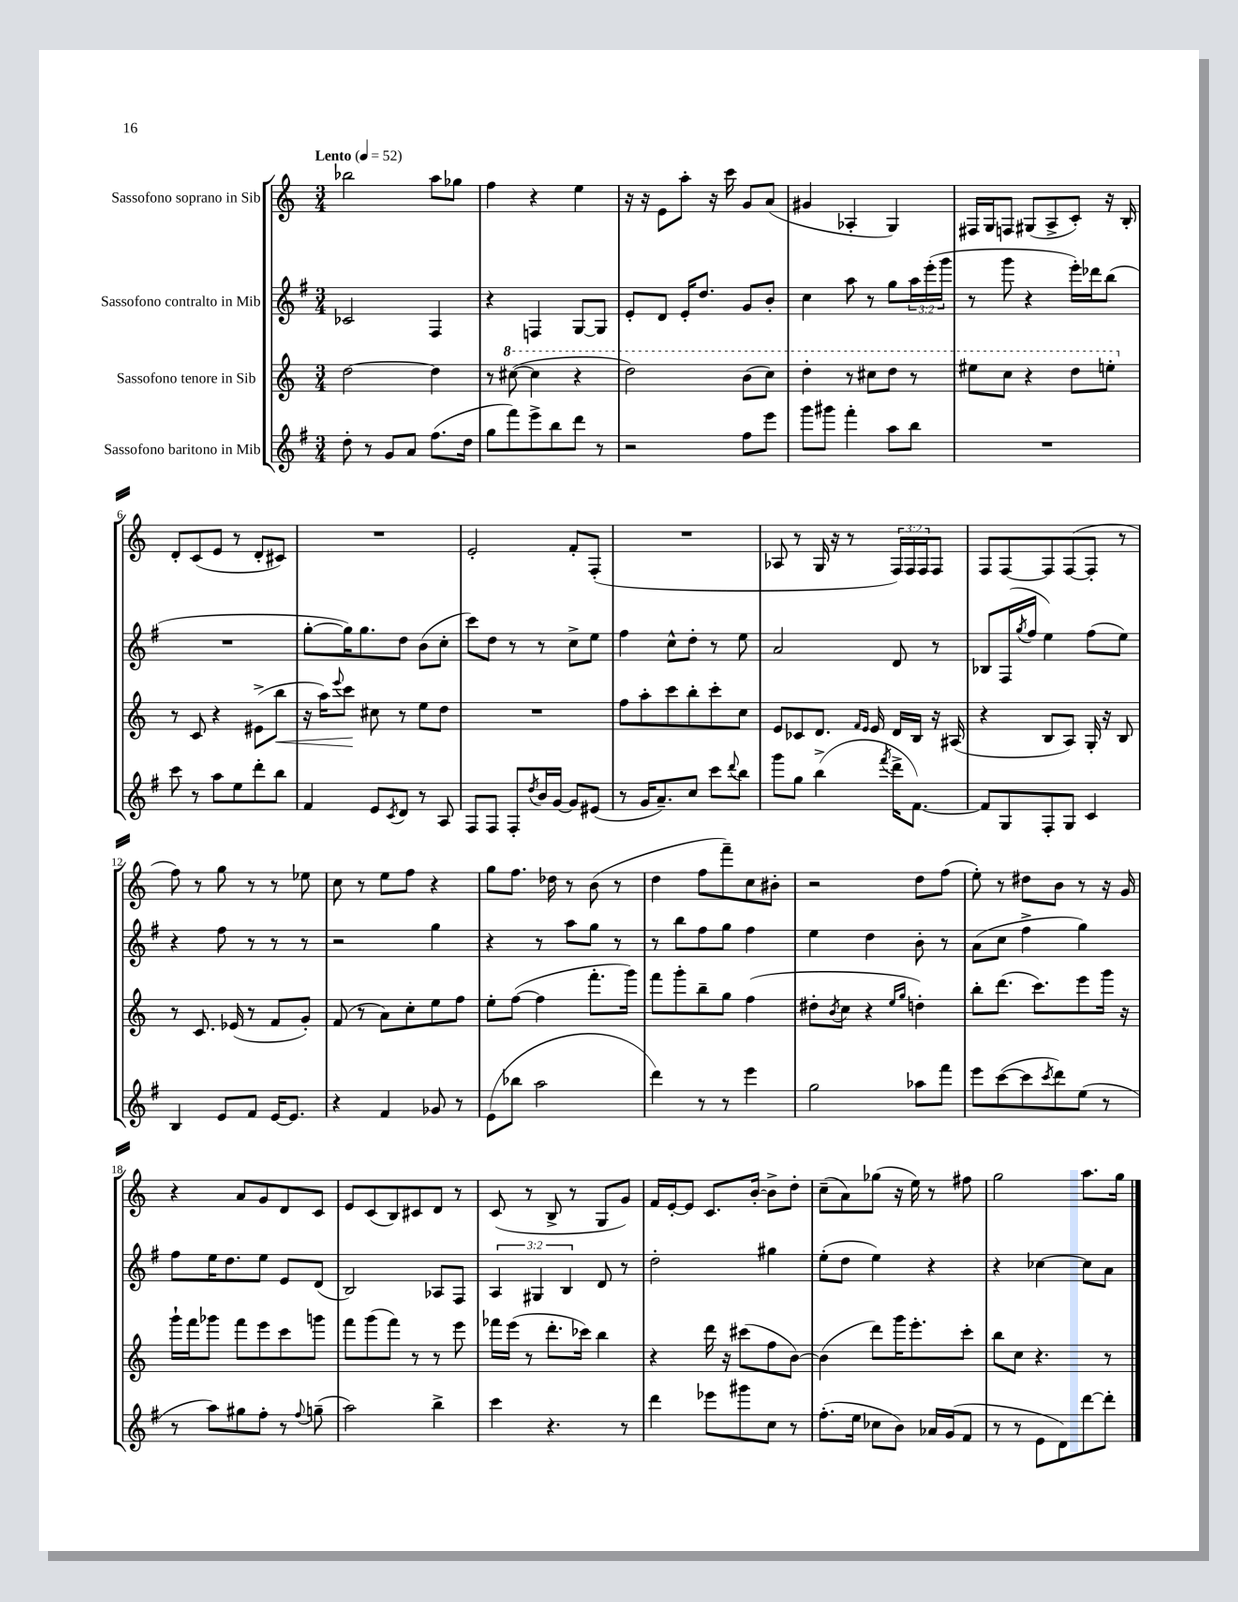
<<
\new StaffGroup <<
\new Staff = "s0" \with { instrumentName = "Sassofono soprano in Sib" } {
    \clef treble \key c \major \numericTimeSignature \time 3/4 \override Staff.TupletNumber.text = #tuplet-number::calc-fraction-text \tempo "Lento" 4 = 52
    bes''2 a''8 ges''8 |
    f''4 r4 e''4 |
    r16 r16 e'8 a''8-. r16 c'''16 g'8 a'8( |
    gis'4 aes4-. g4) |
    fis16 g16 f8 gis8( a8-> c'8-.) r16 b16-. |
    d'8-. c'8( e'8 r8 d'8-. cis'8) |
    R2. |
    e'2-. f'8-. f8-.( |
    R2. |
    aes8 r8 g16 r16 r8 \tuplet 3/2 { f16) f16 f16 } f8 |
    f8 f8~ f8 f8~( f8-. r8 |
    f''8) r8 g''8 r8 r8 ees''8 |
    c''8 r8 e''8 f''8 r4 |
    g''8 f''8. des''16 r8 b'8( r8 |
    d''4 f''8 f'''8--) c''8 bis'8-. |
    r2 d''8 f''8( |
    e''8-.) r8 dis''8 b'8 r8 r16 g'16 |
    r4 a'8 g'8 d'8 c'8 |
    e'8 c'8( b8) cis'8 d'8 r8 |
    c'8( r8 b8-> r8 g8 g'8) |
    f'16 e'16~-. e'8 c'8. b'16~-. b'8-> d''8-. |
    c''8--( a'8) ges''8( r16 e''16) r8 fis''8 |
    g''2 a''8. g''16 \bar "|." |
}
\new Staff = "s1" \with { instrumentName = "Sassofono contralto in Mib" } {
    \clef treble \key g \major \numericTimeSignature \time 3/4 \override Staff.TupletNumber.text = #tuplet-number::calc-fraction-text
    ces'2 fis4 |
    r4 f4 g8~ g8 |
    e'8-. d'8 e'16-. d''8. g'8 b'8-. |
    c''4 a''8 r8 g''8 \tuplet 3/2 { a''16 e'''16-.( g'''16 } |
    r8 g'''8 r4 e'''16-.) des'''16 b''8( |
    R2. |
    g''8~-. g''16) g''8. d''8 b'8( c''8-. |
    c'''8) d''8 r8 r8 c''8-> e''8 |
    fis''4 c''8-^ d''8-. r8 e''8 |
    a'2 d'8 r8 |
    bes8 fis16( \acciaccatura { g''8 } fis''16 e''4) fis''8( e''8) |
    r4 fis''8 r8 r8 r8 |
    r2 g''4 |
    r4 r8 a''8 g''8 r8 |
    r8 b''8 fis''8 g''8 fis''4 |
    e''4 d''4 b'8-. r8 |
    a'8( c''8 fis''4-> g''4) |
    fis''8 e''16 d''8. e''8 e'8 d'8( |
    b2) aes8 fis8 |
    \tuplet 3/2 { a4 gis4 b4 } d'8 r8 |
    d''2-. gis''4 |
    e''8-.( d''8 e''4) r4 |
    r4 ces''4~ ces''8 a'8 \bar "|." |
}
\new Staff = "s2" \with { instrumentName = "Sassofono tenore in Sib" } {
    \clef treble \key c \major \numericTimeSignature \time 3/4
    d''2~ d''4 |
    r8 \ottava #1 cis'''8~( cis'''4 r4 |
    d'''2) b''8( c'''8) |
    d'''4-. r8 cis'''8 d'''8 r8 |
    eis'''8 c'''8 r4 d'''8 e'''8-. \ottava #0 |
    r8 c'8 r4 eis'8->( b''8\< |
    r16 a''16) \appoggiatura { e'''8 } c'''8\! cis''8 r8 e''8 d''8 |
    R2. |
    f''8 a''8-. c'''8 b''8-. c'''8-. c''8 |
    e'8 ces'8 d'8. \grace { f'16 e'16 } e'16 d'16 b16 r16 ais16( |
    r4 b8 a8) g16-. r16 b8 |
    r8 c'8. ees'16( r8 f'8 g'8-.) |
    f'8( r8 a'8) c''8-. e''8 f''8 |
    e''8-. f''8~( f''4 f'''8.-. g'''16) |
    f'''8 g'''8-. b''8-- g''8 f''4( |
    dis''8-. \acciaccatura { b'8 } c''8 r4 \grace { e''16 g''16 } d''4-.) |
    b''8-. d'''8.( c'''8.) e'''8 g'''16 r16 |
    g'''16-! f'''16 ges'''8 f'''8 e'''8 c'''8 g'''8 |
    f'''8 g'''8( f'''8) r8 r8 e'''8 |
    fes'''16 e'''16( r8 d'''8.-. ces'''16) b''4 |
    r4 d'''16 r16 cis'''8( f''8 b'8~) |
    b'4( d'''8) g'''16 e'''8.-. c'''8-. |
    b''8 c''8 r4. r8 \bar "|." |
}
\new Staff = "s3" \with { instrumentName = "Sassofono baritono in Mib" } {
    \clef treble \key g \major \numericTimeSignature \time 3/4
    d''8-. r8 g'8 a'8 fis''8.( d''16 |
    g''8 fis'''8) e'''8-> b''8 d'''8 r8 |
    r2 fis''8 e'''8 |
    g'''8 gis'''8 fis'''4-. a''8 b''8 |
    R2. |
    c'''8 r8 a''8 e''8 d'''8-. b''8 |
    fis'4 e'8 \acciaccatura { c'8 } d'8 r8 a8 |
    fis8 fis8 fis8-. \acciaccatura { d''8 } b'16 g'16~ g'8 eis'8( |
    r8 g'16 a'8.--) c''8 c'''8 \appoggiatura { d'''8 } b''8 |
    g'''8 g''8 b''4->( \acciaccatura { fis'''8 } d'''16-> fis'8.~) |
    fis'8 g8 fis8-. g8 c'4 |
    b4 e'8 fis'8 e'16~ e'8. |
    r4 fis'4 ges'8 r8 |
    e'8( bes''8 a''2 |
    d'''4) r8 r8 e'''4 |
    g''2 aes''8 fis'''8 |
    e'''8 c'''8~( c'''8 \acciaccatura { c'''8 } d'''8) e''8( r8 |
    r8 a''8) gis''8 fis''8-. r8 \appoggiatura { fis''8 } g''8--( |
    a''2) b''4-> |
    c'''4 r4. r8 |
    d'''4 ees'''8 gis'''8 c''8 r8 |
    fis''8.-.( e''16 ces''8 b'8) aes'16 g'16( fis'8 |
    r8 r8 e'8 d'8) d'''8~ d'''8-. \bar "|." |
}
>>
>>
